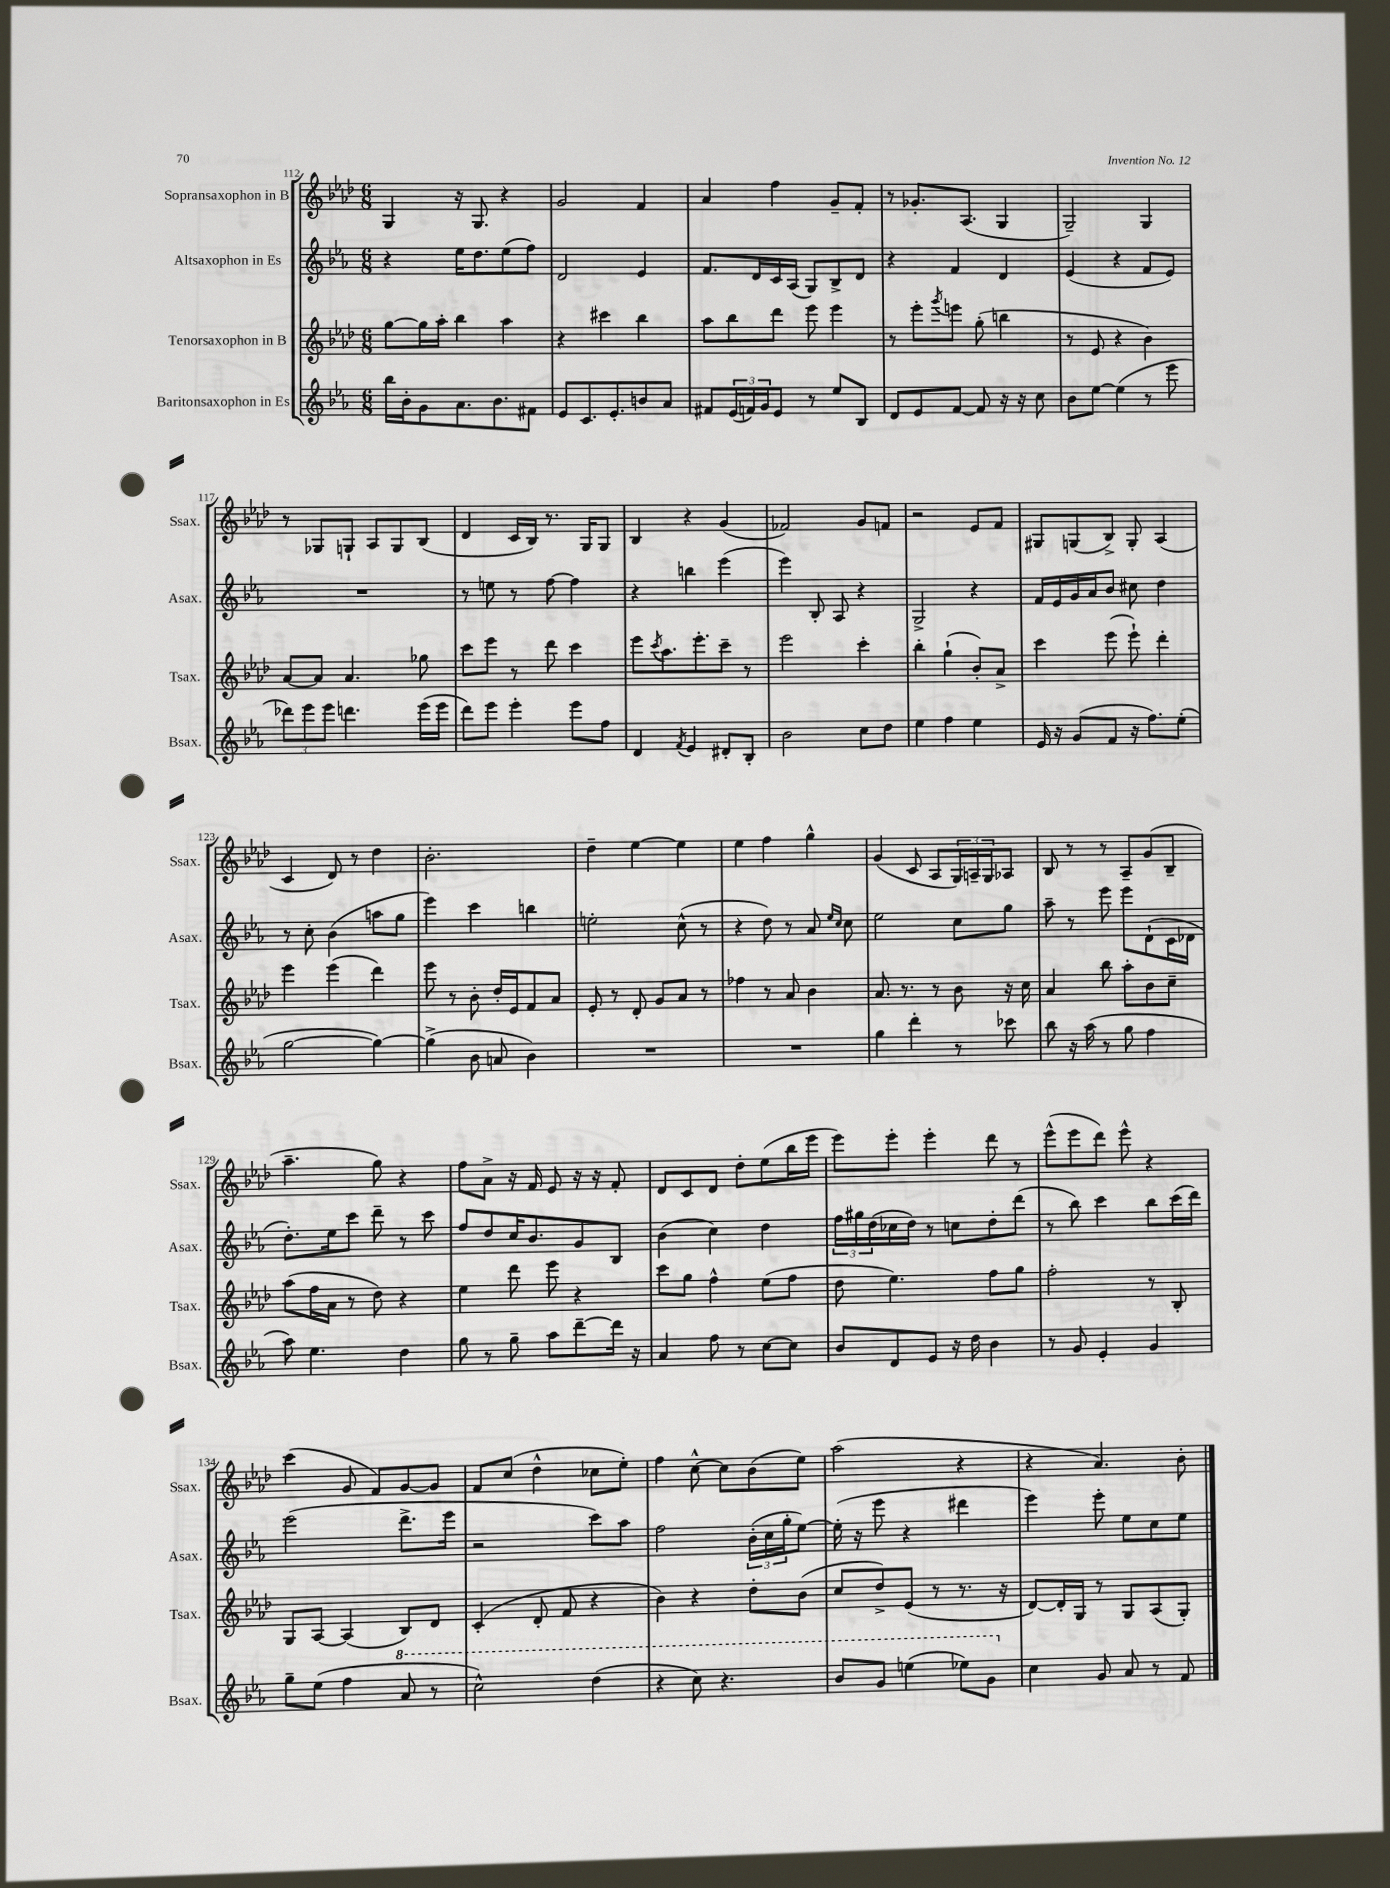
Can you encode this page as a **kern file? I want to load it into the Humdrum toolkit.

**kern	**kern	**kern	**kern
*part4	*part3	*part2	*part1
*staff4	*staff3	*staff2	*staff1
*I"Baritonsaxophon in Es	*I"Tenorsaxophon in B	*I"Altsaxophon in Es	*I"Sopransaxophon in B
*I'Bsax.	*I'Tsax.	*I'Asax.	*I'Ssax.
*clefG2	*clefG2	*clefG2	*clefG2
*k[b-e-a-]	*k[b-e-a-d-]	*k[b-e-a-]	*k[b-e-a-d-]
*M6/8	*M6/8	*M6/8	*M6/8
=112	=112	=112	=112
16bb-\LL	[8gg\L	4r	4G/
16b-'\J	.	.	.
8g\	16gg\L]	.	.
.	16aa-'\JJ	.	.
8.a-\	4bb-\	16ee-\KL	16r
.	.	8.dd\	8.G/
8.b-\	.	.	.
.	4aa-\	(8ee-\	4r
8f#X\J	.	8ff\J)	.
=113	=113	=113	=113
8e-/L	4r	2d/	2g/
8.c/	.	.	.
.	4ccc#X\	.	.
8.e-'/	.	.	.
8bn/	4bb-\	4e-/	4f/
8a-/J	.	.	.
=114	=114	=114	=114
8f#X/L	8aa-\L	8.f/L	4a-/
(24e-/L	8bb-\	.	.
24fn/)	.	.	.
.	.	16d/L	.
24g/J	.	.	.
8e-/J	8ddd-\J	16c/	4ff\
.	.	(16A-/JJ	.
8r	8eee-\	8G/L)	.
8ee-/L	4eee-\	8B-^/	8g~/L
8B-/J	.	8d/J	8f'/J
=115	=115	=115	=115
8d/L	8r	4r	8r
8e-/	8eee-'\L	.	8.g-X'/L
.	8qggg/	.	.
[8f/J	8eeen\J	4f/	.
.	.	.	(8.A-/J
8f/]	(8gg'\	.	.
16r	4bbn\	4d/	4G/
16r	.	.	.
8cc\	.	.	.
=116	=116	=116	=116
8b-\L	8r	(4e-/	2G~/)
[8ee-\J	8e-/	.	.
(4ee-\]	4r	4r	.
8r	4b-\)	8f/L	4G/
8eee-\	.	8e-/J)	.
!!LO:LB:g=z
=117	=117	=117	=117
12ddd-X\L)	[8a-/L	2.r	8r
12eee-\	.	.	.
.	8a-/J]	.	8G-X/L
12eee-\J	.	.	.
4.dddn\	4.a-/	.	8Gn`/J
.	.	.	8A-/L
.	.	.	8G/
(16eee-\LL	8gg-X\	.	(8B-/J
16eee-\JJ	.	.	.
=118	=118	=118	=118
8ddd\L)	8ccc\L	8r	4d-/
8eee-\J	8eee-\J	8een\	.
4eee-'\	8r	8r	16c/LL
.	.	.	16B-/JJ)
.	8ddd-\	[8ff\	8.r
8eee-\L	4ccc\	4ff\]	.
.	.	.	16G/KL
8ff\J	.	.	8G/J
=119	=119	=119	=119
4d/	8eee-\L	4r	4B-/
.	8qccc/	.	.
.	8.aa-\	.	.
8qf/	.	.	.
4e-/	.	4bbn\	4r
.	8.eee-'\	.	.
8d#X'/L	8ccc~\J	(4eee-\	(4g/
8B-'/J	8r	.	.
=120	=120	=120	=120
2b-\	2eee-\	4eee-\)	2f-X/)
.	.	8B-'/	.
.	.	8A-/	.
8cc\L	4ccc'\	4r	8g/L
8dd\J	.	.	8fn/J
=121	=121	=121	=121
4ee-\	4bb-'\	2G^/	2r
4ff\	(4gg`\	.	.
4ee-\	8b-'/L)	4r	8e-/L
.	8a-^/J	.	8f/J
=122	=122	=122	=122
16e-/	4ccc\	16f/LL	8G#X/L
16r	.	16e-/	.
(8g/L	.	16g/	(8Gn/
.	.	16a-/J	.
8f/J	(8eee-\	8b-/J	8B-^/J)
16r	8eee-`\)	8cc#X\	8G'/
8.ff\L)	.	.	.
.	4ddd-'\	4dd\	(4A-/
(8ee-'\J	.	.	.
!!LO:LB:g=z
=123	=123	=123	=123
[2gg\	4eee-\	8r	4c/
.	.	8cc'\	.
.	(4eee-\	(4b-\	8d-/)
.	.	.	8r
4gg\_)	4ddd-\)	8aan\L	4dd-\
.	.	8gg\J	.
=124	=124	=124	=124
(4gg^\]	8eee-\	4eee-\)	2.b-'\
.	8r	.	.
8b-\	8b-'\	4ccc\	.
8an/	16dd-'/LL	.	.
.	16e-/J	.	.
4b-\)	8f/	4bbn\	.
.	8a-/J	.	.
=125	=125	=125	=125
2.r	8e-'/	2een'\	4dd-~\
.	8r	.	.
.	8d-'/	.	[4ee-\
.	8g/L	.	.
.	8a-/J	(8cc^^\	4ee-\]
.	8r	8r	.
=126	=126	=126	=126
2.r	4ff-X\	4r	4ee-\
.	8r	8dd\)	4ff\
.	8a-/	8r	.
.	4b-\	8a-/	4gg^^\
.	.	16qqee-/LL	.
.	.	16qqcc/JJ	.
.	.	8cc\	.
=127	=127	=127	=127
4gg\	8.a-/	2ee-\	(4g/
.	8.r	.	.
4ddd'\	.	.	8c/
.	8r	.	8A-/L
8r	8b-\	8cc\L	24G/L)
.	.	.	24An~/
.	.	.	24G/J
8ccc-X\	16r	8gg\J	8A-X/J
.	16cc\	.	.
=128	=128	=128	=128
8bb-\	4a-/	8aa-~\	8B-/
16r	.	8r	8r
(16aa-\	.	.	.
8r	8bb-\	8eee-\	8r
8gg\	8aa-'\L	8eee-\L	8A-~/L
4ff\	8b-\	(8d`\	(8g/
.	8cc~\J	16c\L	8B-~/J
.	.	16d-X\JJ	.
!!LO:LB:g=z
=129	=129	=129	=129
8aa-\)	(8aa-\L	8.dd'\L)	4.aa-~\
4.ee-\	16ff\L	.	.
.	16a-\JJ	16ee-\k	.
.	8r	8ccc\J	.
.	8dd-\)	8ddd~\	8gg\)
4dd\	4r	8r	4r
.	.	8ccc\	.
=130	=130	=130	=130
8gg\	4ee-\	8ff/L	8ff\L
8r	.	8dd/	8a-^\J
8gg~\	8ddd-\	16cc/K	16r
.	.	8.b-/	16f/
8aa-\L	8eee-\	.	8e-/
[8ddd~\	4r	8g/	16r
.	.	.	16r
16ddd\Jk]	.	8B-/J	8f'/
16r	.	.	.
=131	=131	=131	=131
4a-/	8ccc\L	(4b-\	8d-/L
.	8gg\J	.	8c/
8ff\	4ff^^\	4cc\)	8d-/J
8r	.	.	8dd-'\L
[8cc\L	(8ee-\L	4dd\	(8ee-\
8cc\J]	8ff\J	.	16bb-\L
.	.	.	16eee-\JJ
=132	=132	=132	=132
8b-/L	8dd-\	24ff\LL	8eee-\L)
.	.	24gg#X\	.
.	.	(24dd\	.
8d/	4.ee-\)	16cc-X\	8eee-'\J
.	.	16dd\JJ)	.
8e-/J	.	8r	4eee-'\
16r	.	8ccn\L	.
16dd\	.	.	.
4b-\	8ff\L	8dd'\	8ddd-\
.	8gg\J	(8ddd\J	8r
=133	=133	=133	=133
8r	2ff'\	8r	(8eee-^^\L
8g/	.	8bb-\)	8eee-\
4e-'/	.	4ccc\	8ddd-\J)
.	.	.	8eee-^^\
4g/	8r	8bb-\L	4r
.	8B-'/	(16ccc\L	.
.	.	16ddd\JJ)	.
!!LO:LB:g=z
=134	=134	=134	=134
8gg~\L	8G/L	(2eee-\	(4ccc\
(8ee-\J	[8A-/J	.	.
4ff\	(4A-/]	.	8g/
.	.	.	8f/L)
*8va	*	*	*
8aa-/	8B-/L)	8.ddd^\L	[8g/
8r	8d-/J	.	8g/J]
.	.	16eee-\Jk	.
=135	=135	=135	=135
2ccc^^\)	(4c'/	2r	8f/L
.	.	.	(8cc/J
.	8d-'/	.	4dd-^^\
.	8f/	.	.
(4ddd\	4r	8ccc\L)	8cc-X\L
.	.	8aa-\J	8ee-'\J)
=136	=136	=136	=136
4r	4b-\)	2ff\	4ff\
8ccc\)	4r	.	[8cc^^\
4.r	.	.	8cc\L]
.	8dd-'\L	(24b-'\LL	(8b-\
.	.	24cc\	.
.	.	24gg'\J	.
.	(8b-\J	[8ee-\J)	8ee-\J)
=137	=137	=137	=137
8bb-/L	8cc/L	(16ee-'\]	(2aa-\
.	.	16r	.
8gg/J	8dd-^/)	8eee-\	.
(4eeen\	(8e-/J	4r	.
.	8r	.	.
8eee-X\L)	8.r	4ddd#X\	4r
8gg\J	.	.	.
.	16r	.	.
=138	=138	=138	=138
*X8va	*	*	*
4cc\	[8d-/L)	4eee-\)	4r
.	16d-'/L]	.	.
.	16G/JJ	.	.
8g/	8r	8eee-'\	4.a-/)
8a-/	8G/L	8ee-\L	.
8r	(8A-/	8cc\	.
8f/	8G'/J)	8ee-\J	8b-'\
==	==	==	==
*-	*-	*-	*-
